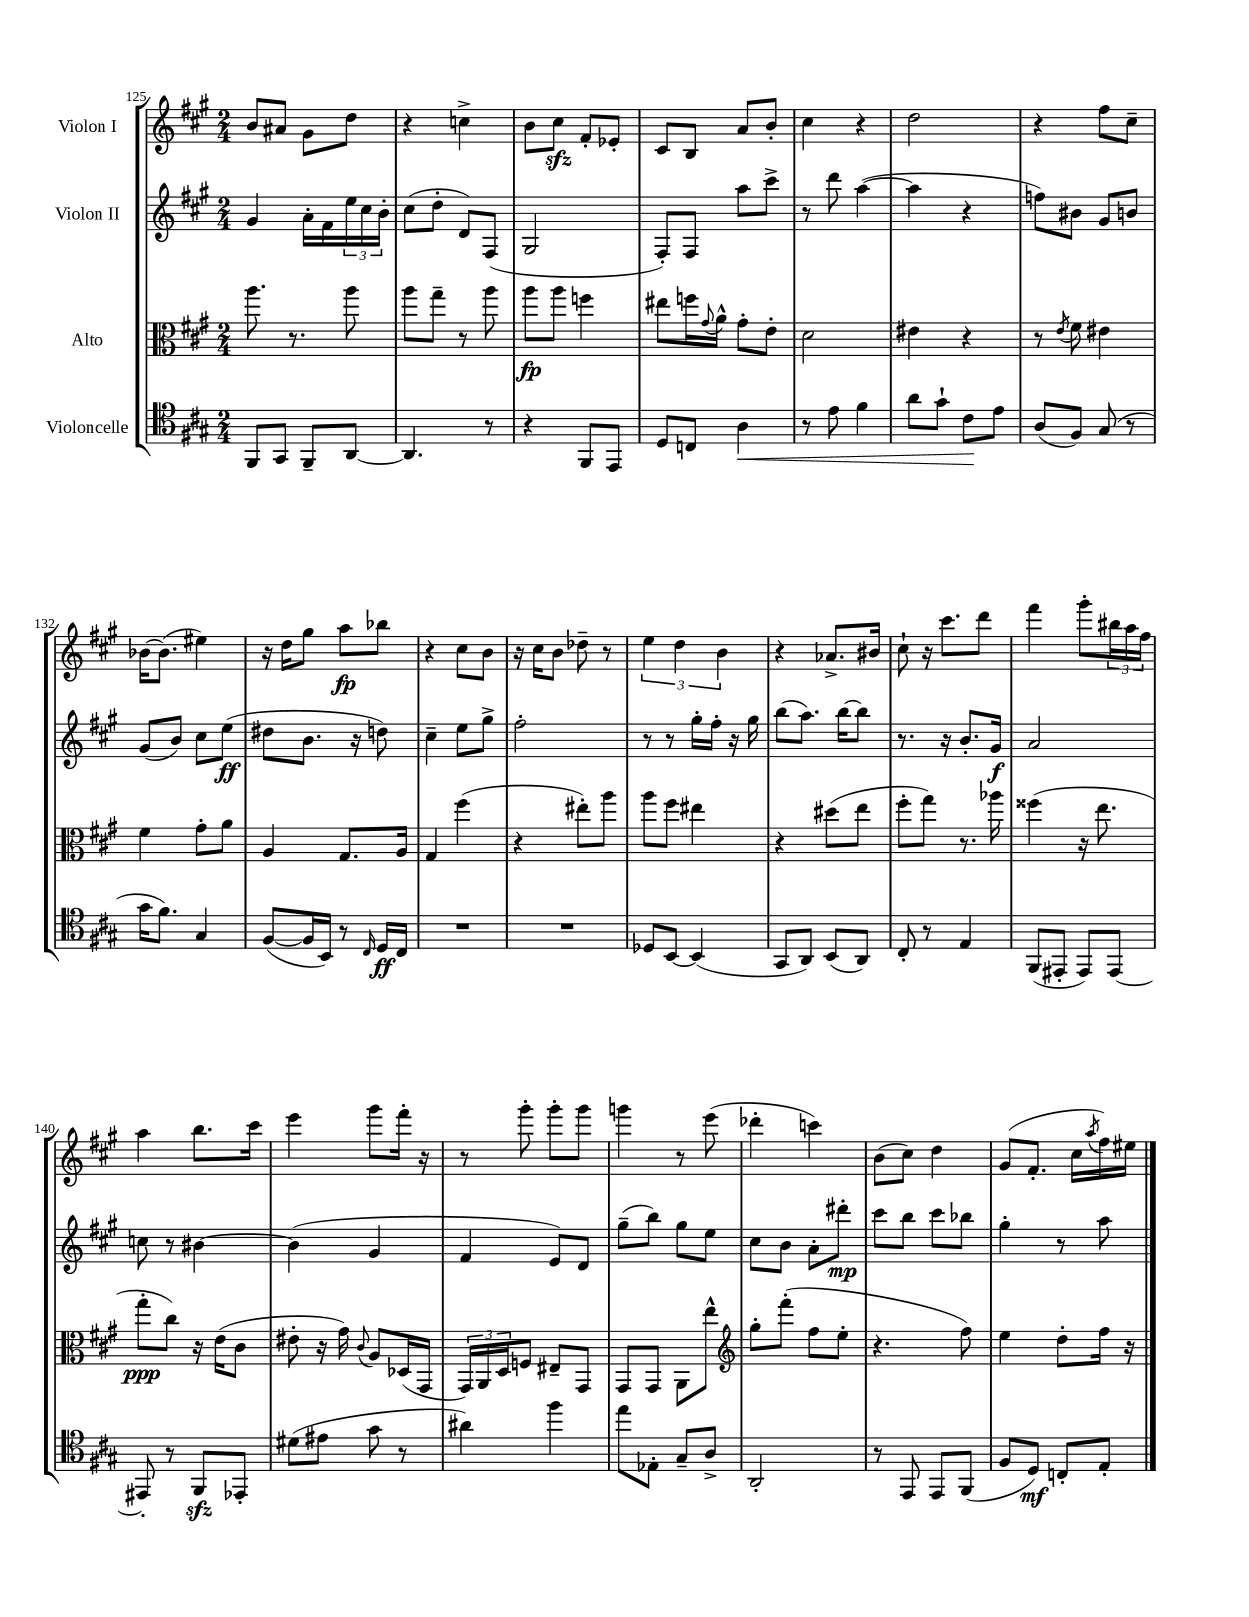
<<
\new StaffGroup <<
\new Staff = "s0" \with { instrumentName = "Violon I" } {
    \clef treble \key a \major \numericTimeSignature \time 2/4
    b'8 ais'8 gis'8 d''8 |
    r4 c''4-> |
    b'8 cis''8\sfz fis'8-. ees'8-. |
    cis'8 b8 a'8 b'8-. |
    cis''4 r4 |
    d''2 |
    r4 fis''8 cis''8-- |
    bes'16~ bes'8.( eis''4) |
    r16 d''16 gis''8 a''8\fp bes''8 |
    r4 cis''8 b'8 |
    r16 cis''16 b'8 des''8-- r8 |
    \tuplet 3/2 { e''4 d''4 b'4 } |
    r4 aes'8.-> bis'16 |
    cis''8-! r16 cis'''8. d'''8 |
    fis'''4 gis'''8-. \tuplet 3/2 { bis''16 a''16 fis''16 } |
    a''4 b''8. cis'''16 |
    e'''4 gis'''8 fis'''16-. r16 |
    r8 gis'''8-. gis'''8-. gis'''8 |
    g'''4 r8 e'''8( |
    des'''4-. c'''4) |
    b'8( cis''8) d''4 |
    gis'8( fis'8.-. cis''16 \acciaccatura { a''8 } fis''16) eis''16 \bar "|." |
}
\new Staff = "s1" \with { instrumentName = "Violon II" } {
    \clef treble \key a \major \numericTimeSignature \time 2/4
    gis'4 a'16-. fis'16 \tuplet 3/2 { e''16 cis''16 b'16-. } |
    cis''8( d''8-. d'8) fis8( |
    gis2 |
    fis8-.) fis8 a''8 cis'''8-> |
    r8 d'''8 a''4~( |
    a''4 r4 |
    f''8) bis'8 gis'8 b'8 |
    gis'8( b'8) cis''8 e''8\ff( |
    dis''8 b'8. r16 d''8) |
    cis''4-- e''8 gis''8-> |
    fis''2-. |
    r8 r8 gis''16-. fis''16-. r16 gis''16 |
    b''8( a''8.) b''16~ b''8 |
    r8. r16 b'8.-. gis'16\f |
    a'2 |
    c''8 r8 bis'4~ |
    bis'4( gis'4 |
    fis'4 e'8) d'8 |
    gis''8--( b''8) gis''8 e''8 |
    cis''8 b'8 a'8-. dis'''8-.\mp |
    cis'''8 b''8 cis'''8 bes''8 |
    gis''4-. r8 a''8 \bar "|." |
}
\new Staff = "s2" \with { instrumentName = "Alto" } {
    \clef alto \key a \major \numericTimeSignature \time 2/4
    a''8. r8. a''8 |
    a''8 gis''8-- r8 a''8 |
    a''8\fp a''8 f''4 |
    eis''8 f''16 \appoggiatura { gis'8 } a'16-^ gis'8-. e'8-. |
    d'2 |
    eis'4 r4 |
    r8 \acciaccatura { e'8 } fis'8 eis'4 |
    fis'4 gis'8-. a'8 |
    a4 gis8. a16 |
    gis4 fis''4( |
    r4 eis''8-.) a''8 |
    a''8 fis''8 eis''4 |
    r4 dis''8( e''8 |
    fis''8-. gis''8) r8. aes''16 |
    fisis''4( r16 e''8. |
    gis''8-.\ppp cis''8) r16 e'16( cis'8 |
    eis'8-. r16 gis'16) \appoggiatura { cis'8 } a8 des16( gis,16 |
    \tuplet 3/2 { gis,16) a,16 d16 } f8 eis8-- gis,8 |
    gis,8 gis,8 a,8 e''8-^ |
    \clef treble gis''8-. fis'''8-.( fis''8 e''8-. |
    r4. fis''8) |
    e''4 d''8-. fis''16 r16 \bar "|." |
}
\new Staff = "s3" \with { instrumentName = "Violoncelle" } {
    \clef tenor \key a \major \numericTimeSignature \time 2/4
    fis,8 gis,8 fis,8-- a,8~ |
    a,4. r8 |
    r4 fis,8 e,8 |
    d8 c8 a4\< |
    r8 e'8 fis'4 |
    a'8 gis'8-! cis'8\! e'8 |
    a8( fis8) gis8( r8 |
    gis'16 fis'8.) gis4 |
    fis8~( fis16 b,16) r8 \grace { cis16 } d16\ff cis16 |
    R2 |
    R2 |
    des8 b,8~ b,4( |
    gis,8 a,8) b,8( a,8) |
    cis8-. r8 e4 |
    fis,8( eis,8-. eis,8) eis,8~ |
    eis,8-. r8 fis,8\sfz ees,8-. |
    dis'8( eis'8 gis'8 r8 |
    ais'4) fis''4 |
    e''8 ees8-. gis8-- a8-> |
    a,2-. |
    r8 e,8 e,8 fis,8( |
    fis8 d8\mf) c8-. e8-. \bar "|." |
}
>>
>>
\layout { \context { \Score currentBarNumber = #125 } }
